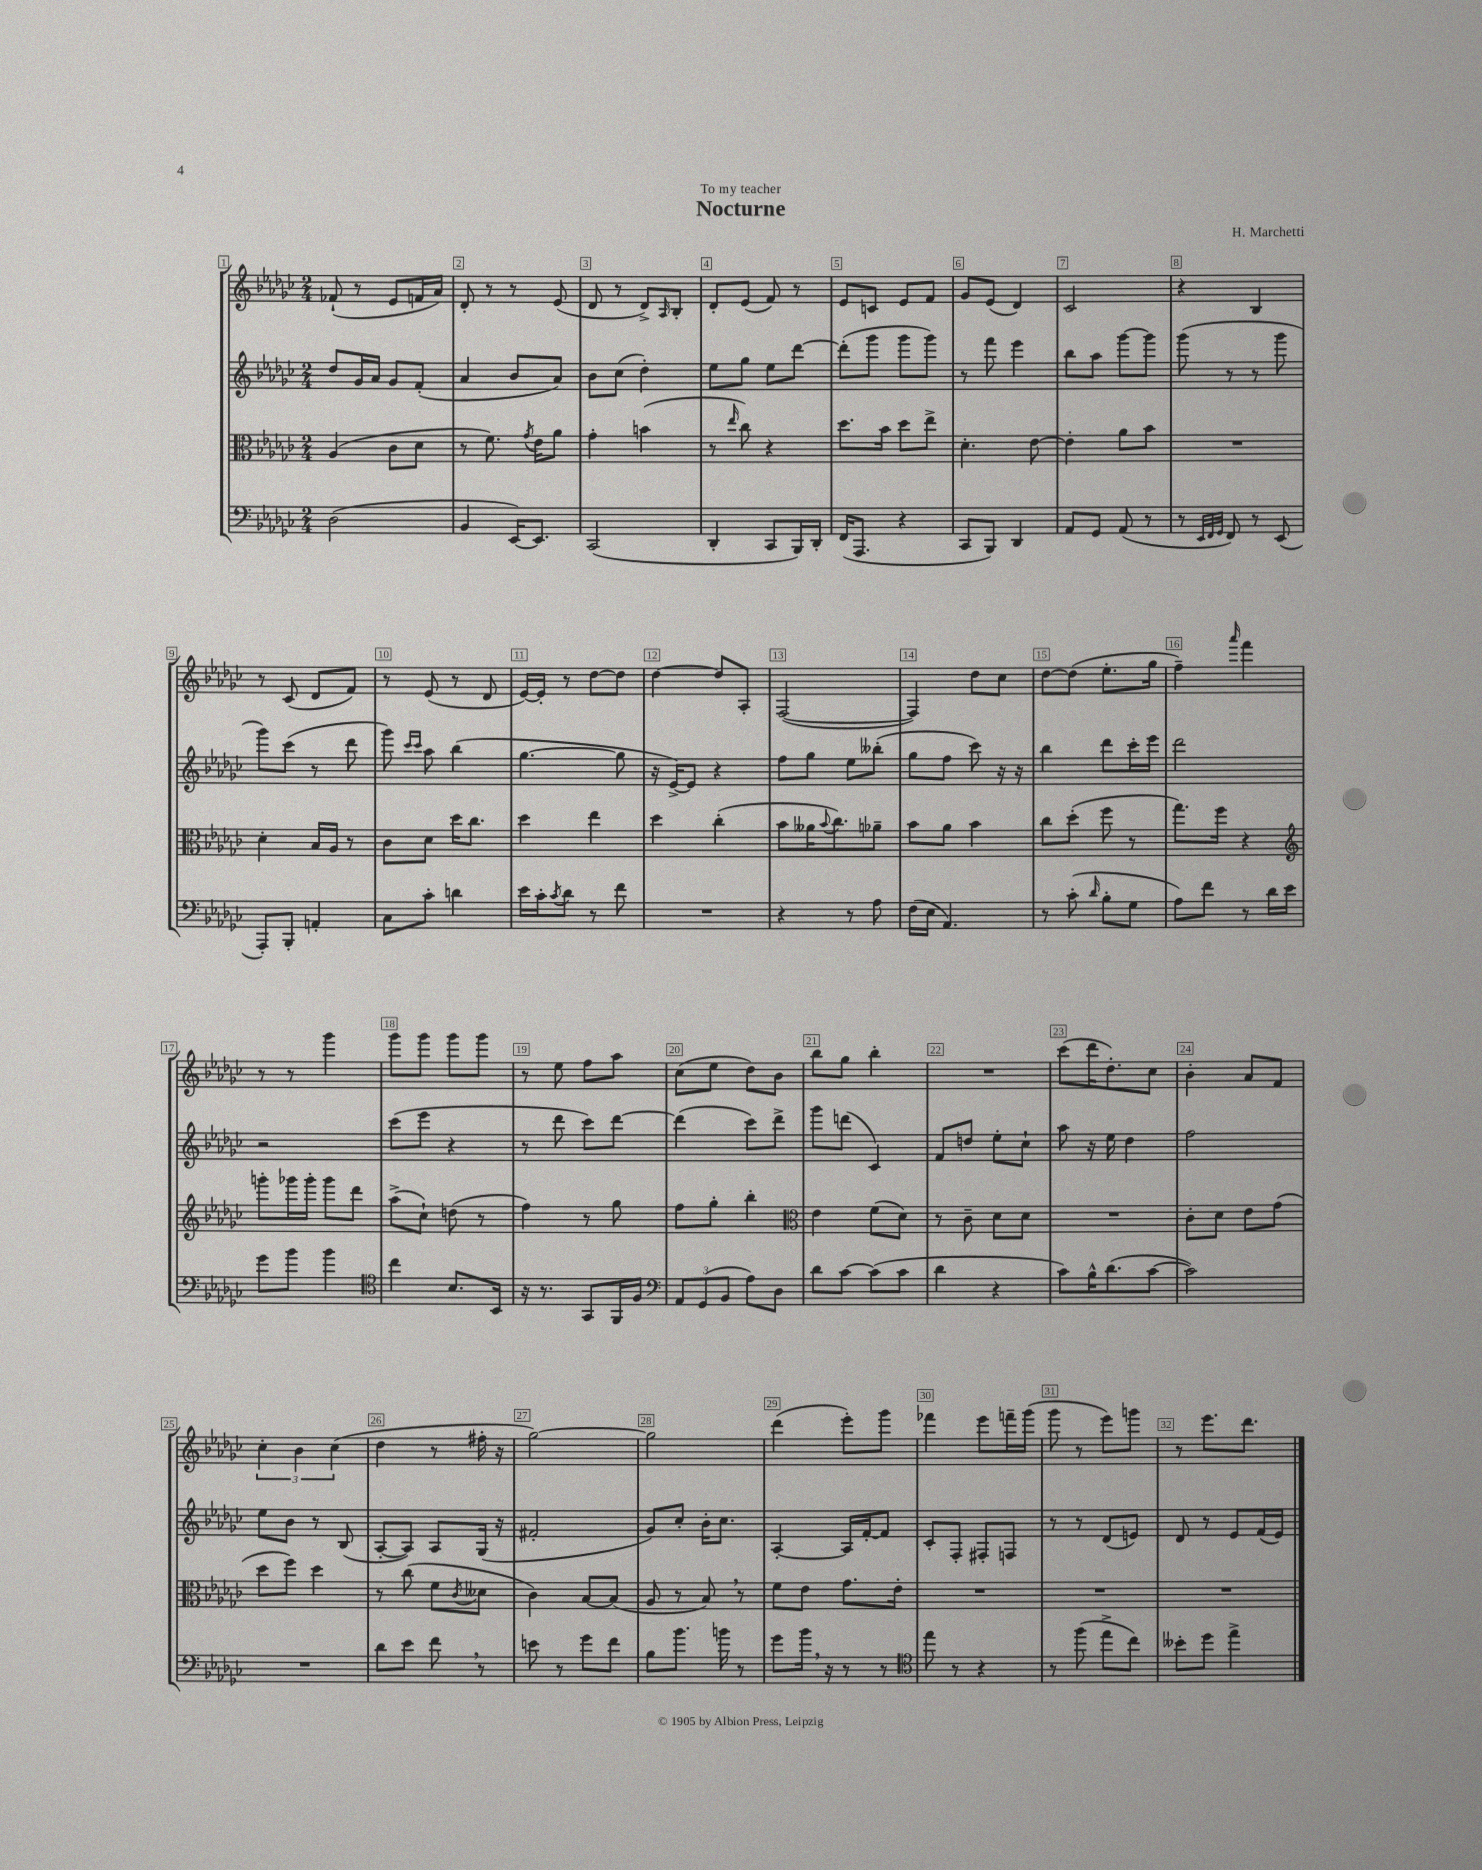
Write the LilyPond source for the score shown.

\header { title = "Nocturne" composer = "H. Marchetti" dedication = "To my teacher" }
<<
\new StaffGroup <<
\new Staff = "s0" {
    \clef treble \key ges \major \numericTimeSignature \time 2/4
    fes'8-!( r8 ees'8 f'16 aes'16) |
    des'8-. r8 r8 ees'8( |
    des'8 r8 des'8->) \grace { aes16 } bes8-. |
    des'8-. ees'8( f'8) r8 |
    ees'8 c'8 ees'8 f'8 |
    ges'8 ees'8( des'4) |
    ces'2 |
    r4 bes4 |
    r8 ces'8( des'8 f'8) |
    r8 ees'8( r8 des'8 |
    ees'16~) ees'16-. r8 des''8~ des''8 |
    des''4~ des''8 aes8-. |
    f2~( |
    f4) des''8 ces''8 |
    des''8~ des''8( ees''8.-. ges''16 |
    f''4--) \grace { aes'''16 } f'''4 |
    r8 r8 ges'''4 |
    ges'''8 ges'''8 ges'''8 ges'''8 |
    r8 ees''8 f''8 aes''8 |
    ces''8( ees''8 des''8) bes'8 |
    bes''8 ges''8 bes''4-. |
    R2 |
    ces'''8( des'''16 des''8.-.) ces''8 |
    bes'4-. aes'8 f'8 |
    \tuplet 3/2 { ces''4-. bes'4 ces''4( } |
    des''4 r8 fis''16-. r16 |
    ges''2~) |
    ges''2 |
    des'''4( ees'''8-.) ges'''8 |
    fes'''4 ees'''8 f'''16-- ges'''16( |
    ges'''8 r8 ees'''8) g'''8 |
    r8 ees'''8. des'''8. \bar "|." |
}
\new Staff = "s1" {
    \clef treble \key ges \major \numericTimeSignature \time 2/4
    des''8 ges'16 aes'16 ges'8 f'8-.( |
    aes'4 bes'8 aes'8) |
    bes'8 ces''8( des''4-.) |
    ees''8 ges''8 ees''8 des'''8~ |
    des'''8-.( ges'''8 ges'''8 ges'''8) |
    r8 f'''8 ees'''4 |
    bes''8 aes''8 ges'''8~ ges'''8 |
    ges'''8( r8 r8 ges'''8 |
    ges'''8) ces'''8( r8 des'''8 |
    ges'''8) \grace { ces'''16 ces'''16 } aes''8 bes''4( |
    ges''4.~ ges''8 |
    r16 ees'16~->) ees'8 r4 |
    f''8 ges''8 ees''8 beses''8-.( |
    ges''8 f''8 ces'''8) r16 r16 |
    bes''4 des'''8 ces'''16-. ees'''16 |
    des'''2 |
    r2 |
    ces'''8( ees'''8 r4 |
    r8 des'''8 ces'''8) des'''8~ |
    des'''4( ces'''8) des'''8-> |
    ges'''8 d'''8( ces'4) |
    f'8 d''8 ees''8-. ces''8-! |
    aes''8 r16 ees''16 des''4 |
    f''2 |
    ees''8 bes'8 r8 bes8( |
    aes8~-. aes8) aes8 ges16( r16 |
    fis'2-. |
    ges'8) ces''8-. bes'16-. ces''8. |
    aes4~-. aes16 f'16~-. f'8 |
    ces'8-. f8-. fis8-. f8 |
    r8 r8 des'8( e'8) |
    des'8 r8 ees'8 f'16( ees'16) \bar "|." |
}
\new Staff = "s2" {
    \clef alto \key ges \major \numericTimeSignature \time 2/4
    aes4( ces'8 des'8 |
    r8 f'8.) \acciaccatura { ges'8 } ees'16 aes'8 |
    ges'4-. b'4( |
    r8 \grace { ees''16 } ces''8) r4 |
    des''8. bes'16 des''8 ees''8-> |
    des'4.-. ees'8~ |
    ees'4-. aes'8 bes'8 |
    R2 |
    des'4-. bes16 aes16 r8 |
    ces'8 des'8 des''16 ces''8. |
    des''4 ees''4 |
    des''4 ces''4-.( |
    bes'8 aeses'16 \appoggiatura { bes'8 } ces''8.) aes'8-- |
    bes'8 aes'8 bes'4 |
    ces''8 des''8-.( f''8 r8 |
    ges''8.) f''16 r4 |
    \clef treble g'''8-. ges'''16 ges'''16-. ges'''8 des'''8 |
    aes''8->( ces''8-!) d''8( r8 |
    f''4) r8 ges''8 |
    f''8 ges''8-. bes''4-. |
    \clef alto ees'4 f'8( des'8) |
    r8 ces'8-- des'8 des'8 |
    R2 |
    ces'8-. des'8 ees'8 ges'8( |
    des''8 f''8) des''4 |
    r8 ces''8( f'8 \acciaccatura { ces'8 } deses'8 |
    ces'4) bes8~ bes8( |
    aes8 r8 bes8) \breathe r8 |
    f'8 ees'8 ges'8. ees'16-. |
    R2 |
    R2 |
    R2 \bar "|." |
}
\new Staff = "s3" {
    \clef bass \key ges \major \numericTimeSignature \time 2/4
    des2( |
    bes,4 ees,16~) ees,8. |
    ces,2( |
    des,4-. ces,8 bes,,16) des,16-. |
    f,16( aes,,8. r4 |
    ces,8 bes,,8) des,4 |
    aes,8 ges,8 aes,8( r8 |
    r8 \grace { ees,32 f,32 ges,32 } f,8) r8 ees,8( |
    aes,,8-.) bes,,8-. a,4-. |
    ces8 ces'8-. d'4 |
    ees'16 ces'16-. \acciaccatura { ces'8 } des'8 r8 f'8 |
    R2 |
    r4 r8 aes8 |
    f16( ees16 aes,4.) |
    r8 ces'8-.( \grace { des'16 } bes8-. ges8 |
    aes8) f'8 r8 des'16 ees'16 |
    ges'8 bes'8 bes'4 |
    \clef tenor ces''4 bes8. bes,16 |
    r16 r8. ges,8 f,16 f16 |
    \clef bass \tuplet 3/2 { aes,8 ges,8( bes,8 } aes8) des8 |
    des'8 ces'8~ ces'8( ces'8 |
    des'4 r4 |
    ces'8) bes16-^ des'8.( ces'8~ |
    ces'2) |
    R2 |
    des'8 ees'8 f'8 \breathe r8 |
    e'8 r8 ges'8 f'8 |
    bes8 bes'8. b'16 r8 |
    ges'8 bes'16 \breathe r16 r8 r8 |
    \clef tenor ees''8 r8 r4 |
    r8 f''8( ees''8-> ces''8) |
    beses'8-. des''8 ees''4-> \bar "|." |
}
>>
>>
\layout { \context { \Score \override BarNumber.break-visibility = ##(#f #t #t) barNumberVisibility = #all-bar-numbers-visible \override BarNumber.stencil = #(make-stencil-boxer 0.1 0.3 ly:text-interface::print) } }
